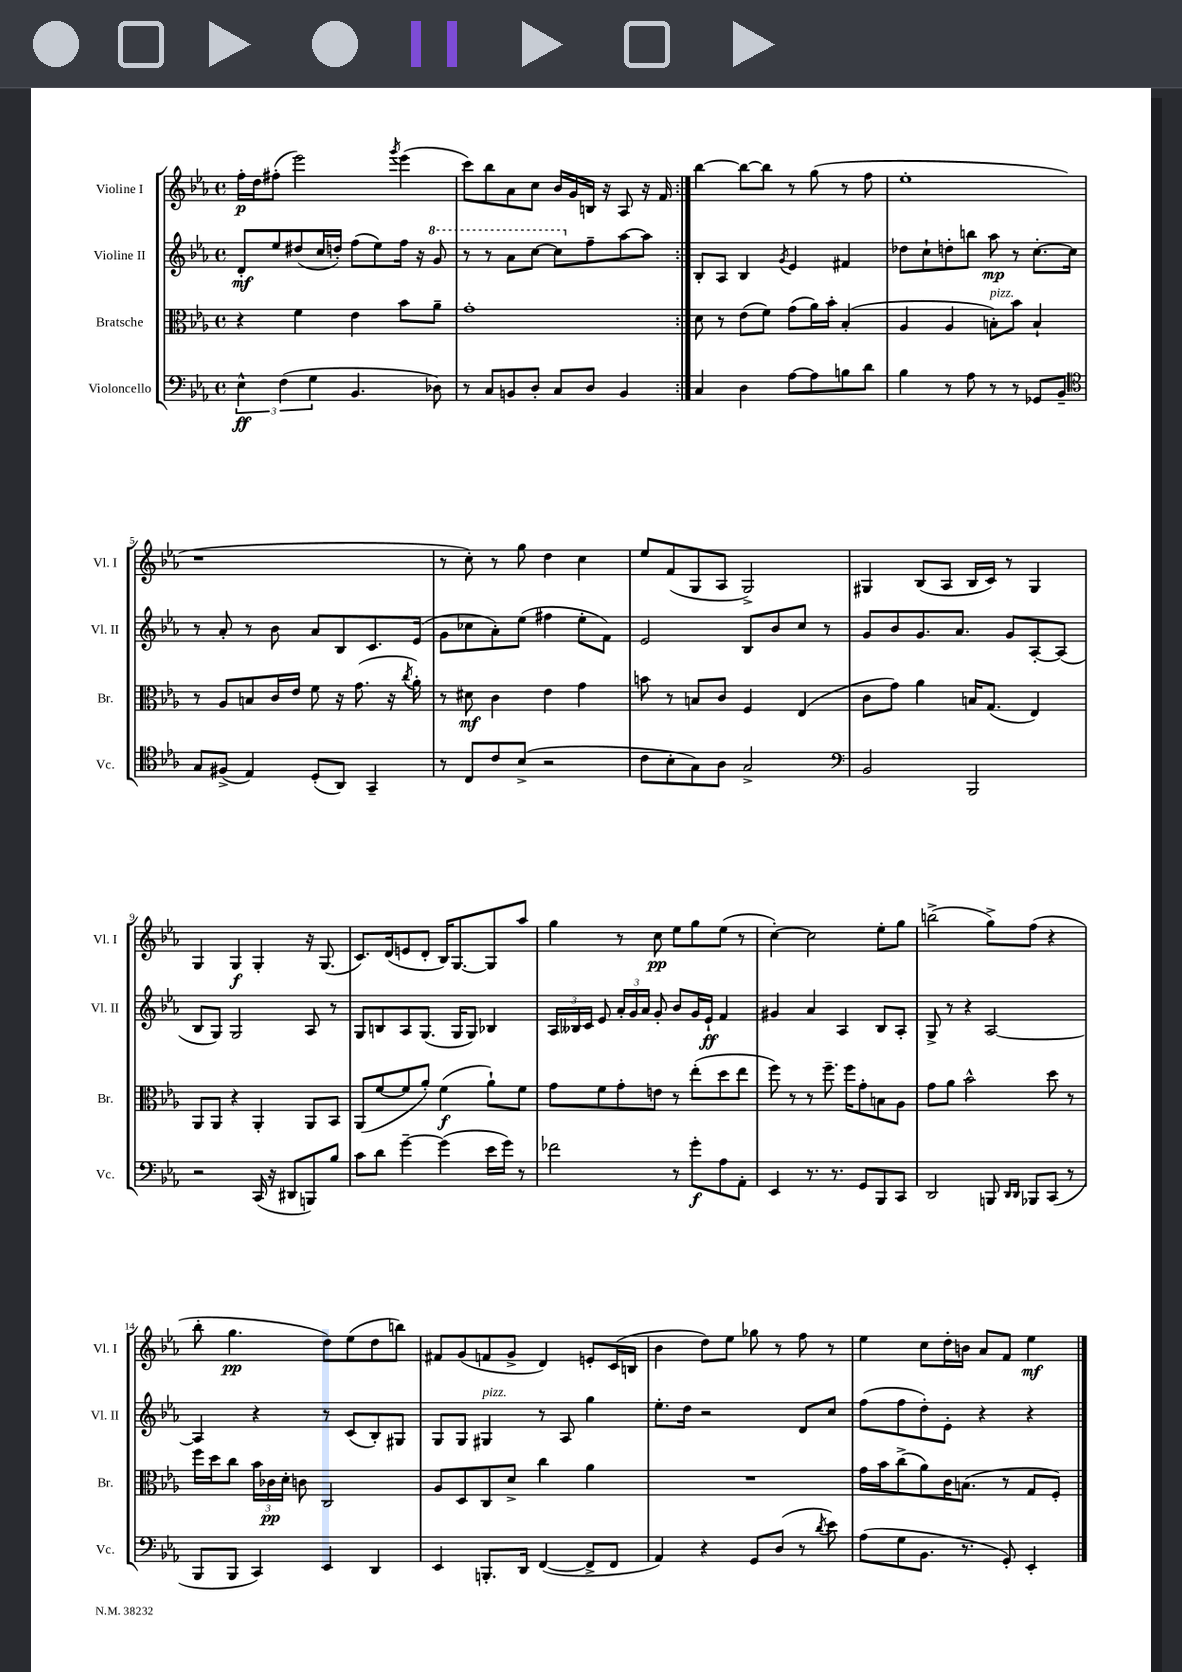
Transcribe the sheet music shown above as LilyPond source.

<<
\new StaffGroup <<
\new Staff = "s0" \with { instrumentName = "Violine I" shortInstrumentName = "Vl. I" } {
    \clef treble \key ees \major \defaultTimeSignature \time 4/4
    \autoBeamOff \repeat volta 2 { f''16[-.\p d''16 fis''8]-.( ees'''2) \acciaccatura { g'''8 } ees'''4( |
    c'''8[) bes''8 aes'8 c''8] bes'16[ g'16 b16] r16 aes8 r16 f'16 | }
    bes''4~ bes''8[~ bes''8] r8 g''8( r8 f''8 |
    ees''1-. |
    r1 |
    r8 c''8-.) r8 g''8 d''4 c''4 |
    ees''8[ f'8( g8 aes8] g2->) |
    gis4 bes8[( aes8] bes16[ c'16]) r8 gis4 |
    g4 g4\f g4-. r16 g8.( |
    c'8.[) d'16( e'8 d'8]-. bes16[) g8.~ g8 aes''8] |
    g''4 r8 c''8\pp ees''8[ g''8 ees''8]( r8 |
    c''4~-.) c''2 ees''8[-. g''8] |
    b''2->( g''8[->) f''8]( r4 |
    bes''8-. g''4.\pp d''8[) ees''8( d''8 b''8]) |
    fis'8[ g'8( f'8 g'8]-> d'4) e'8[-. c'16( b16] |
    bes'4 d''8[) ees''8] ges''8 r8 f''8 r8 |
    ees''4 c''8[ d''16-. b'16] aes'8[ f'8] ees''4\mf \bar "|." |
}
\new Staff = "s1" \with { instrumentName = "Violine II" shortInstrumentName = "Vl. II" } {
    \clef treble \key ees \major \defaultTimeSignature \time 4/4
    \autoBeamOff \repeat volta 2 { d'8[-.\mf ees''8 dis''8( c''16 d''16]-.) f''8[( ees''8) f''16] r16 \ottava #1 g''8 |
    r8 r8 aes''8[ c'''8]~ c'''8[ \ottava #0 f''8-- aes''8~ aes''8] | }
    bes8[-. aes8] bes4 \acciaccatura { g'8 } ees'4 fis'4 |
    des''8[ c''8-! d''8-. b''8] aes''8\mp r8 c''8.[~-. c''16] |
    r8 aes'8-. r8 bes'8 aes'8[ bes8 c'8. ees'16]( |
    g'8[ ces''8 aes'8-.) ees''8]( fis''4 ees''8[-. f'8]) |
    ees'2 bes8[ bes'8 c''8] r8 |
    g'8[ bes'8 g'8. aes'8.] g'8[ aes8~-. aes8]( |
    bes8[ g8]) g2 aes8 r8 |
    g8[ b8 aes8 g8.]( g16[ g8]) bes4 |
    \tuplet 3/2 { aes16[ beses16 c'16] } ees'8 \tuplet 3/2 { aes'16[-. g'16 aes'16] } g'8-. bes'8[ g'16 ees'16]-!\ff f'4 |
    gis'4 aes'4 aes4 bes8[ aes8]-. |
    g8-> r8 r4 aes2~ |
    aes4 r4 r8 c'8[( bes8-.) gis8] |
    g8[ g8] gis4^\markup { \italic "pizz." } r8 aes8 g''4 |
    ees''8.[-. d''16] r2 d'8[ c''8] |
    f''8[( f''8 d''8-.) ees'8]-. r4 r4 \bar "|." |
}
\new Staff = "s2" \with { instrumentName = "Bratsche" shortInstrumentName = "Br." } {
    \clef alto \key ees \major \defaultTimeSignature \time 4/4
    \autoBeamOff \repeat volta 2 { r4 f'4 ees'4 bes'8[ aes'8]-- |
    g'1-. | }
    d'8 r8 ees'8[( f'8]) g'8[( aes'16) bes'16]-. bes4-.( |
    aes4 aes4 b8[-.^\markup { \italic "pizz." }) bes'8] b4-! |
    r8 aes8[ b8 c'16 ees'16] f'8 r16 g'8.( r16 \acciaccatura { c''8 } aes'16-.) |
    r8 dis'8\mf c'4 ees'4 g'4 |
    b'8 r8 b8[ c'8] f4 ees4( |
    c'8[ g'8]) aes'4 b16[ g8.]( ees4) |
    aes,8[ aes,8] r4 aes,4-. aes,8[ bes,8] |
    aes,8[( f'8~ f'8 aes'8]-.) f'4\f( aes'8[-!) f'8] |
    g'8[ f'8 g'8-. e'8] r8 ees''8[-.( d''8 ees''8] |
    f''8) r8 r8 f''8.-- f''16[ g'8-. b8 aes8] |
    g'8[ aes'8] bes'2-^ d''8 r8 |
    f''16[ d''16 c''8] \tuplet 3/2 { bes'16[ ces'16\pp d'16]-. } c'8 c2 |
    aes8[ d8 c8 d'8]-> c''4 aes'4 |
    R1 |
    g'16[ bes'16 c''8->( aes'8) c'16 b8.]( r8 g8[ f8]-.) \bar "|." |
}
\new Staff = "s3" \with { instrumentName = "Violoncello" shortInstrumentName = "Vc." } {
    \clef bass \key ees \major \defaultTimeSignature \time 4/4
    \autoBeamOff \repeat volta 2 { \tuplet 3/2 { ees4-^\ff f4( g4 } bes,4. des8) |
    r8 c8[ b,8 d8]-. c8[ d8] b,4 | }
    c4 d4 aes8[~ aes8 b8 d'8] |
    bes4 r8 aes8 r8 r8 ges,8[ bes,8]-- |
    \clef tenor g8[ fis8]->( ees4) d8[-.( aes,8]) g,4-- |
    r8 c8[ c'8 bes8]->( r2 |
    c'8[ bes8-. g8) aes8] g2-> |
    \clef bass bes,2 bes,,2 |
    r2 c,16( r16 dis,8[ b,,8) bes8] |
    c'8[ d'8] g'4~-- g'4( ees'16[ g'16]) r8 |
    fes'2 r8 g'8[-.\f aes8 aes,8]-. |
    ees,4 r8. r8. g,8[ bes,,8 c,8] |
    d,2 b,,8 \grace { d,16[ d,16] } bes,,8[ c,8]( r8 |
    bes,,8[ bes,,8] c,4) ees,4 d,4 |
    ees,4 b,,8.[-. d,16] f,4~( f,8[-> f,8] |
    aes,4) r4 g,8[ d8]( r8 \acciaccatura { d'8 } ees'8) |
    aes8[( g8 bes,8.] r8. g,8-.) ees,4-. \bar "|." |
}
>>
>>
